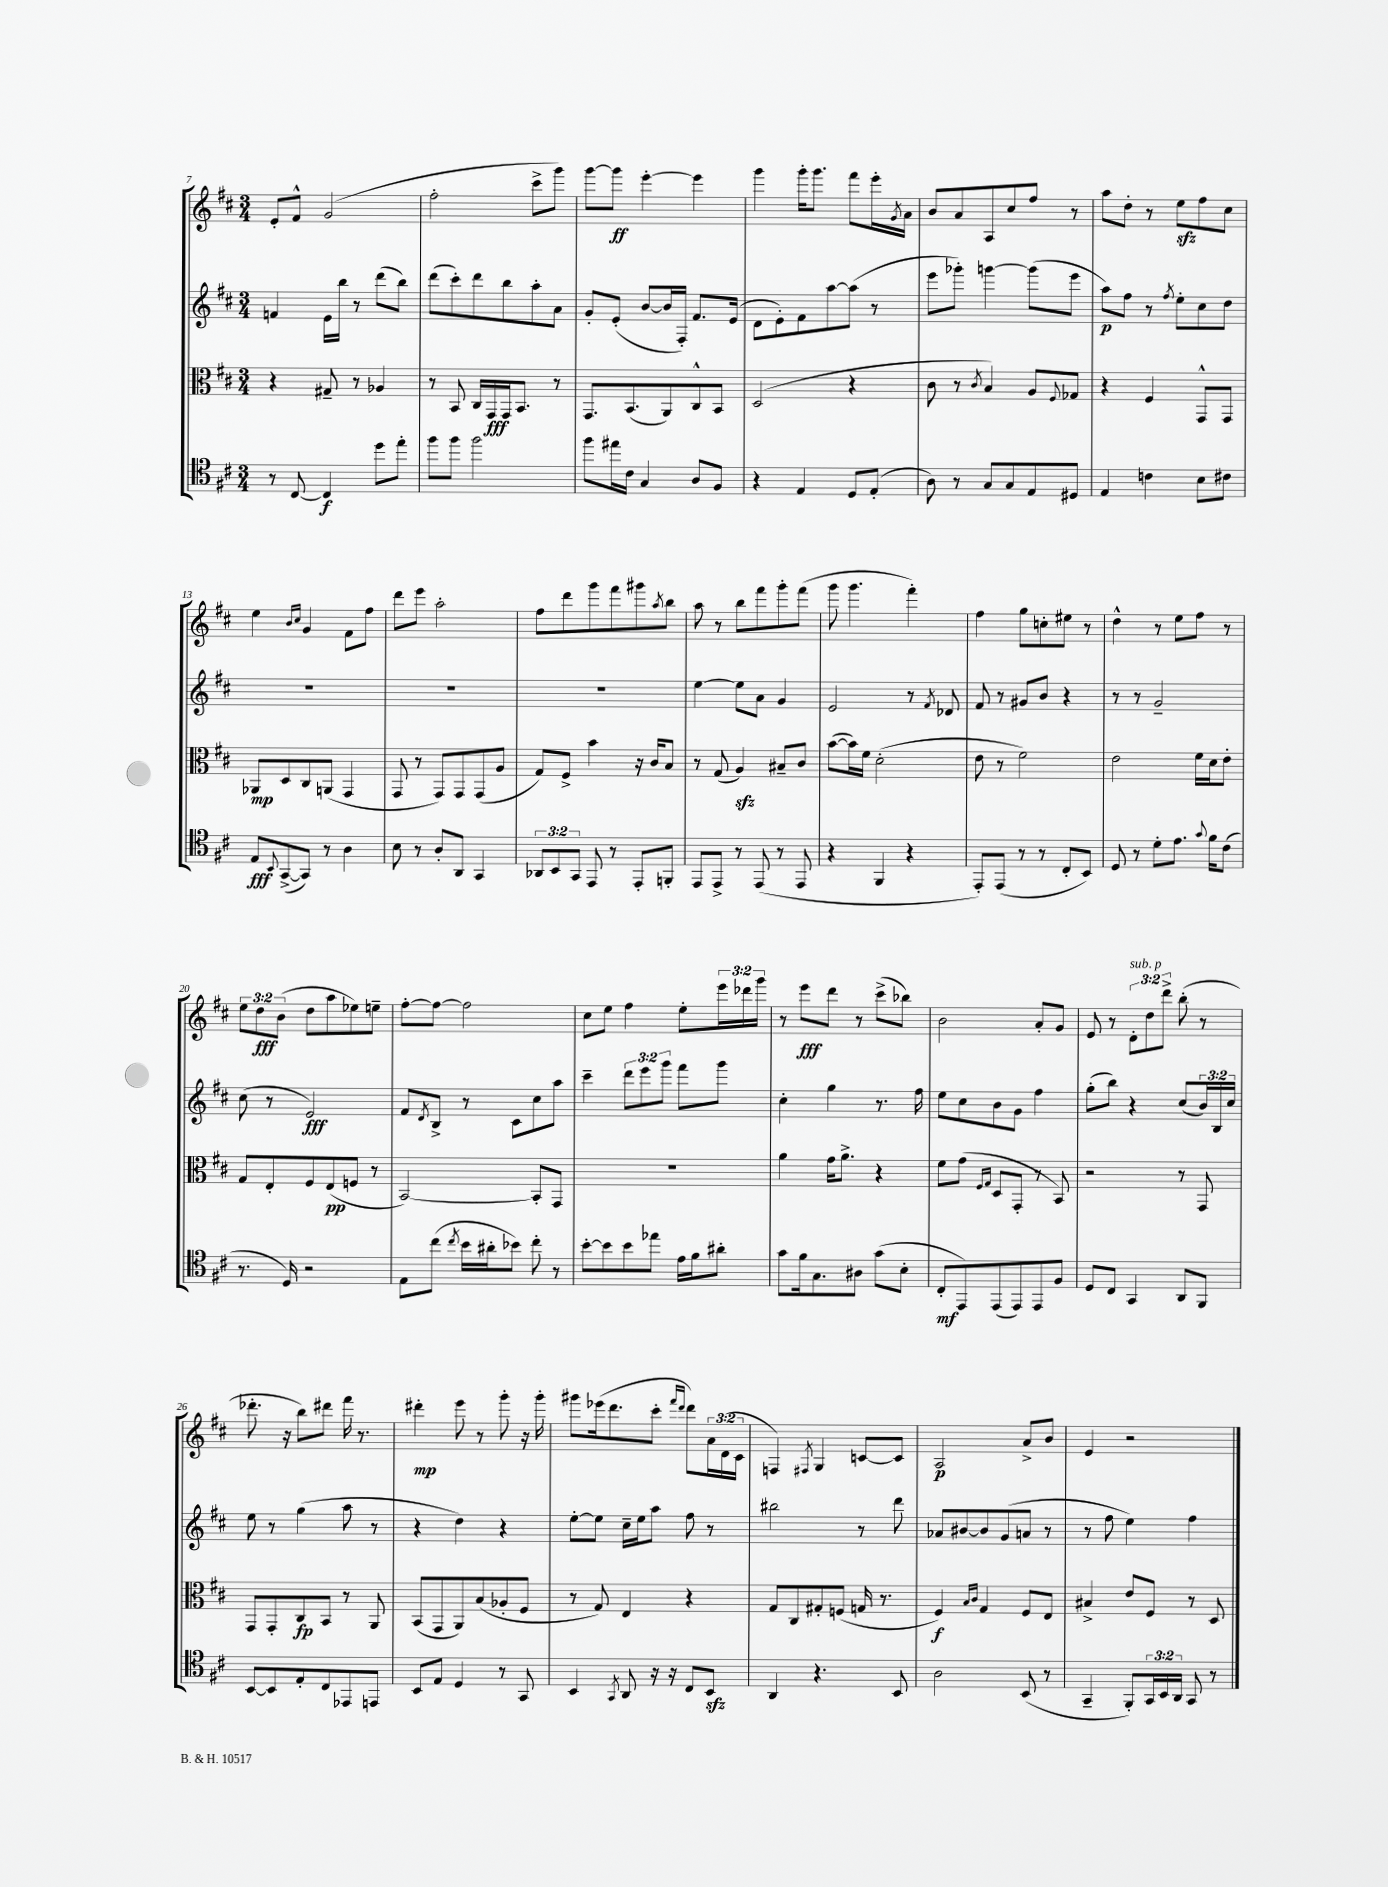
<<
\new StaffGroup <<
\new Staff = "s0" {
    \clef treble \key d \major \numericTimeSignature \time 3/4 \override Staff.TupletNumber.text = #tuplet-number::calc-fraction-text
    e'8-. fis'8-^ g'2( |
    fis''2-. cis'''8-> g'''8) |
    g'''8~ g'''8\ff e'''4~-. e'''4 |
    g'''4 g'''16-. g'''8. fis'''8 e'''16-. \acciaccatura { g'8 } a'16 |
    b'8 a'8 a8 cis''8 fis''8 r8 |
    a''8 d''8-. r8 e''8\sfz fis''8 cis''8 |
    e''4 \grace { b'16 cis''16 } g'4 fis'8 fis''8 |
    d'''8 e'''8 a''2-. |
    fis''8 d'''8 g'''8 fis'''8 gis'''8 \acciaccatura { a''8 } b''8 |
    a''8 r8 b''8 fis'''8 g'''8-. fis'''8( |
    g'''8 g'''4. fis'''4-.) |
    fis''4 g''8 c''8-. eis''8 r8 |
    d''4-^ r8 e''8 fis''8 r8 |
    \tuplet 3/2 { e''8 d''8\fff b'8( } d''8 a''8 ees''8) e''8-- |
    fis''8~-. fis''8~ fis''2 |
    cis''8 e''8 fis''4 e''8-. \tuplet 3/2 { e'''16 des'''16 g'''16 } |
    r8 e'''8\fff d'''8 r8 cis'''8->( bes''8) |
    b'2 a'8-. g'8 |
    e'8 r8 \tuplet 3/2 { d'8-.^\markup { \italic "sub. p" } d''8 d'''8-> } b''8-.( r8 |
    des'''8.-. r16 b''8) dis'''8 fis'''16 r8. |
    dis'''4-.\mp e'''8 r8 g'''8-. r16 g'''16-. |
    gis'''8 ees'''16( d'''8. cis'''8-. \grace { fis'''16 d'''16 } d'''8) \tuplet 3/2 { a'16 d'16( cis'16 } |
    f4) \acciaccatura { fis8 } g4 c'8~ c'8 |
    a2\p a'8-> b'8 |
    e'4 r2 \bar "|." |
}
\new Staff = "s1" {
    \clef treble \key d \major \numericTimeSignature \time 3/4 \override Staff.TupletNumber.text = #tuplet-number::calc-fraction-text
    f'4 e'16 b''16 r8 d'''8( b''8) |
    d'''8( cis'''8-.) d'''8 b''8 a''8-. a'8 |
    g'8-. e'8-.( b'8~ b'16 fis16-.) fis'8. e'16( |
    d'8 e'8-.) fis'8 a''8~ a''8( r8 |
    e'''8 ges'''8-.) g'''4~ g'''8( e'''8 |
    a''8\p) fis''8 r8 \acciaccatura { fis''8 } e''8-. cis''8 d''8 |
    R2. |
    R2. |
    R2. |
    e''4~ e''8 a'8 g'4 |
    e'2 r8 \acciaccatura { fis'8 } des'8 |
    fis'8 r8 gis'8 b'8 r4 |
    r8 r8 g'2-- |
    cis''8( r8 e'2\fff) |
    fis'8 \acciaccatura { d'8 } b8-> r8 cis'8 cis''8 a''8 |
    cis'''4-- \tuplet 3/2 { d'''8 e'''8 g'''8 } fis'''8 g'''8 |
    cis''4-. g''4 r8. fis''16 |
    e''8 cis''8 b'8 g'8 fis''4 |
    g''8-.( b''8) r4 cis''8( \tuplet 3/2 { b'16) b16 cis''16 } |
    e''8 r8 g''4( a''8 r8 |
    r4 d''4) r4 |
    e''8~-. e''8 cis''16-- e''16 a''8 fis''8 r8 |
    bis''2 r8 d'''8 |
    aes'8 bis'8~ bis'8 g'8( a'8 r8 |
    r8 fis''8 e''4) fis''4 \bar "|." |
}
\new Staff = "s2" {
    \clef alto \key d \major \numericTimeSignature \time 3/4
    r4 gis8-- r8 aes4 |
    r8 b,8 cis16 g,16\fff g,16 b,8. r8 |
    g,8. b,8.( a,8) cis8-^ b,8 |
    d2( r4 |
    cis'8 r8 \acciaccatura { cis'8 } b4) a8 \appoggiatura { fis8 } ges8 |
    r4 fis4 g,8-^ g,8 |
    aes,8\mp d8 cis8 a,8( g,4 |
    g,8 r8 g,8) g,8 g,8( a8 |
    g8) fis8-> b'4 r16 cis'16 b8 |
    r8 g8( a4\sfz) bis8-- cis'8 |
    b'8~( b'16) fis'16 d'2-.( |
    e'8 r8 fis'2) |
    e'2 fis'16 d'16 e'8-. |
    g8 e8-. fis8 e8\pp( f8 r8 |
    b,2~) b,8-. g,8 |
    R2. |
    a'4 g'16 a'8.-> r4 |
    fis'8 g'8( \grace { fis16 g16 } d8 g,8-. r8 b,8) |
    r2 r8 g,8 |
    g,8 g,8-. cis8\fp b,8 r8 a,8 |
    b,8( g,8 a,8) b8( aes8-. fis8 |
    r8 g8) e4 r4 |
    g8 cis8 gis8-. f8( g16 r8. |
    fis4\f) \grace { b16 cis'16 } g4 fis8 e8 |
    bis4-> e'8 fis8 r8 d8 \bar "|." |
}
\new Staff = "s3" {
    \clef tenor \key d \major \numericTimeSignature \time 3/4 \override Staff.TupletNumber.text = #tuplet-number::calc-fraction-text
    r8 cis8~ cis4\f d''8 e''8-. |
    fis''8 fis''8 fis''2 |
    fis''8 eis''16 cis'16 g4 a8 fis8 |
    r4 e4 d8 e8-.( |
    a8) r8 g8 g8 e8 dis8 |
    e4 c'4 b8 cis'8 |
    e8\fff \appoggiatura { b,8 } g,8~->( g,8) r8 a4 |
    b8 r8 a8-. a,8 g,4 |
    \tuplet 3/2 { aes,8 b,8 g,8 } e,8 r8 e,8-. f,8-. |
    e,8 e,8-> r8 e,8( r8 e,8 |
    r4 fis,4 r4 |
    e,8-.) e,8( r8 r8 cis8-. b,8) |
    d8 r8 d'8-. e'8. \appoggiatura { g'8 } fis'16 cis'8( |
    r8. d16) r2 |
    e8 cis''8( \acciaccatura { cis''8 } b'16 ais'16-. bes'8) cis''8-. r8 |
    b'8~-. b'8 b'8 ees''8 e'16 fis'16 ais'8-. |
    g'8 fis'16 g8. ais8 g'8( b8-. |
    cis8-.\mf e,8) e,8( e,8) e,8 fis8 |
    d8 cis8 g,4 a,8 fis,8 |
    b,8~ b,8 e8-. cis8 ees,8 e,8 |
    b,8 e8 d4 r8 g,8 |
    b,4 \acciaccatura { g,8 } a,8 r16 r16 cis8 b,8\sfz |
    a,4 r4. b,8 |
    a2 b,8( r8 |
    g,4-- fis,8-.) \tuplet 3/2 { g,16 b,16 a,16 } g,8 r8 \bar "|." |
}
>>
>>
\layout { \context { \Score currentBarNumber = #7 } }
